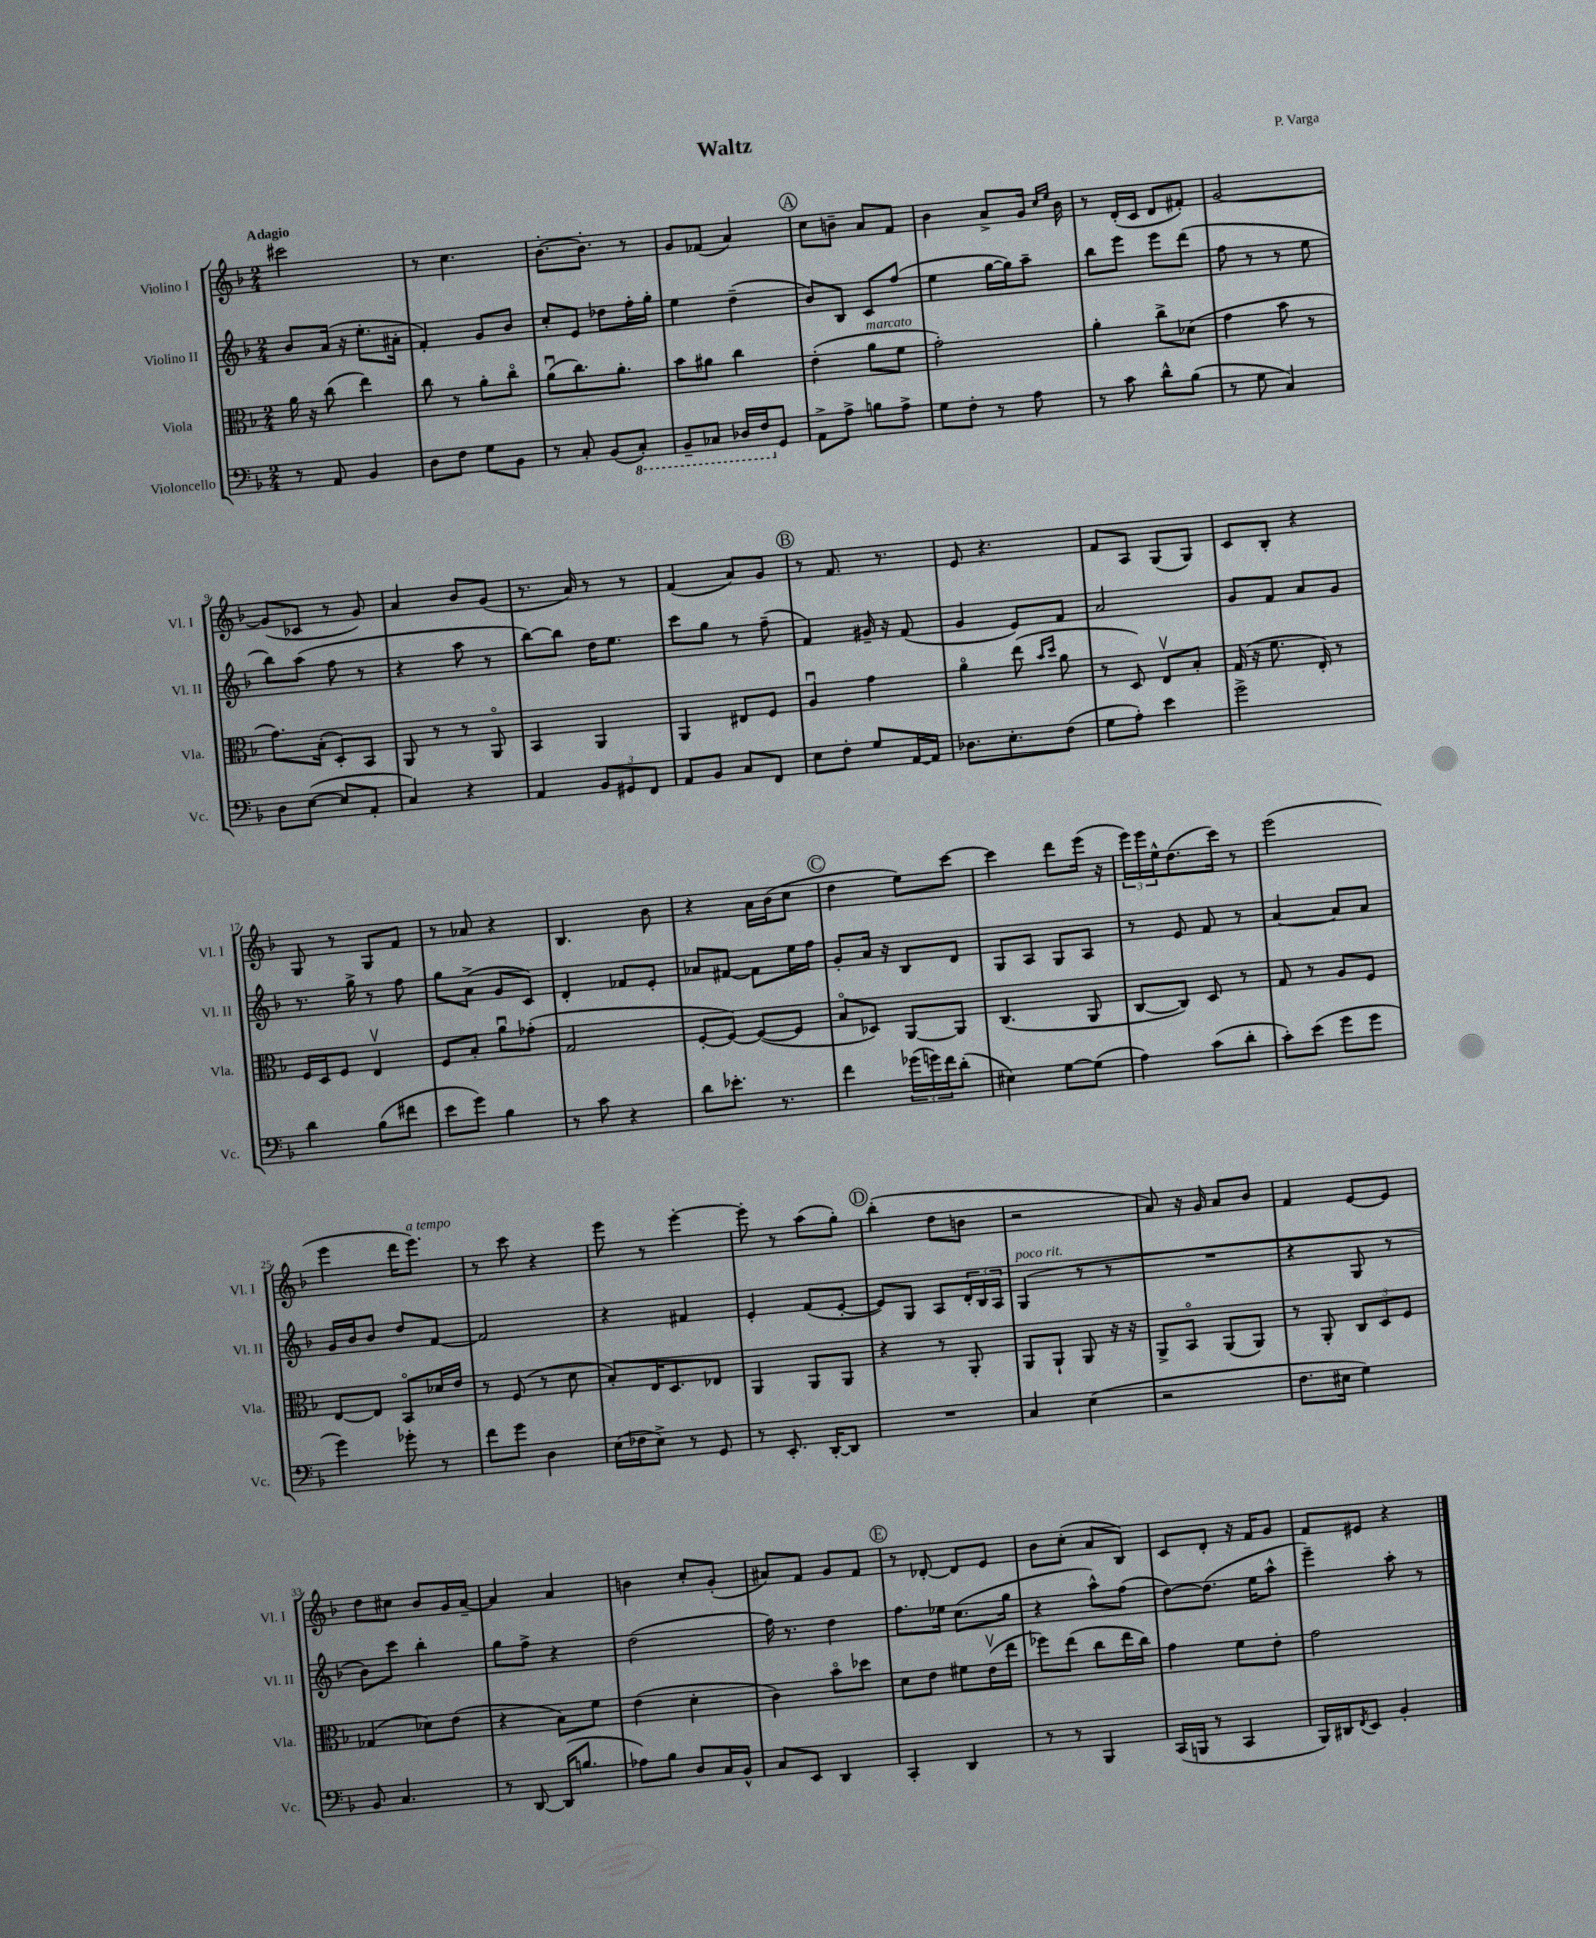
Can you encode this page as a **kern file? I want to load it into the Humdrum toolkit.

**kern	**kern	**kern	**kern
*part4	*part3	*part2	*part1
*staff4	*staff3	*staff2	*staff1
*I"Violoncello	*I"Viola	*I"Violino II	*I"Violino I
*I'Vc.	*I'Vla.	*I'Vl. II	*I'Vl. I
*clefF4	*clefC3	*clefG2	*clefG2
*k[b-]	*k[b-]	*k[b-]	*k[b-]
*M2/4	*M2/4	*M2/4	*M2/4
=1	=1	=1	=1
!	!	!	!LO:TX:a:B:t=Adagio
8r	16a\	8b-/L	2ccc#X\
.	16r	.	.
8AA/	(8cc\	(16a/Jk	.
.	.	16r	.
4BB-/	4ee\)	8.ee'\L	.
.	.	16a#X'\Jk	.
=2	=2	=2	=2
8D\L	8cc\	4f'/)	8r
8F\J	8r	.	4.cc\
8G\L	8a'\L	8g/L	.
8BB-\J	8cc\J	8b-/J	.
=3	=3	=3	=3
8r	(8au\L	8cc'/L	[8.b-'\L
8C'/	8.cc\)	8e/J	.
.	.	.	8.b-'\J]
(8BB-/L	.	8dd-X\L	.
.	8.a'\J	.	.
*8ba	*	*	*
8CC'/J)	.	16ff'\L	8r
.	.	16gg'\JJ	.
=4	=4	=4	=4
8BBB-~/L	8b-\L	4ee\	8g/L
8CC-X/J	8a#X\J	.	(8f-X/J
16DD-X/LL	4cc\	(4dd~\	4a/)
16FF/J	.	.	.
*X8ba	*	*	*
8GG/J	.	.	.
!!LO:REH:place=s1:t=A
=5	=5	=5	=5
8AA^\L	(4e'\	8b-/L)	8cc\L
8A^\J	.	8B-/J	8bn~\J
!	!LO:TX:a:i:t=marcato	!	!
8Bn\L	8a\L	8c/L	8a/L
8A^\J	8f\J	(8ff/J	8f/J
=6	=6	=6	=6
8G\L	2g'\)	4ee\	4b-\
8F'\J	.	.	.
8r	.	[16gg\LL	8a^/L
.	.	16gg\J])	.
8A\	.	8aa~\J	16g/Jk
.	.	.	16qqcc/LL
.	.	.	16qqee/JJ
.	.	.	16b-\
=7	=7	=7	=7
8r	4a'\	8bb-\L	8r
8c\	.	8eee\J	(16d'/LL
.	.	.	16c/JJ
8d^^\L	8cc^\L	8eee\L	8d/L
(8B-\J	(8d-X\J	(8ddd\J	8f#X'/J)
=8	=8	=8	=8
8r	4g\	8ff\	[2g/
8G\	.	8r	.
4C/)	8b-\	8r	.
.	8r	8ee\	.
!!LO:LB:g=z
=9	=9	=9	=9
8D\L	8.g\L)	8bb-\L)	(8g/L]
([8E\J	.	(8aa\J	8c-X/J
.	(16B-'\Jk	.	.
8E/L]	8D'/L)	8ff\	8r
8AA'/J	8BB-/J	8r	8g/)
=10	=10	=10	=10
4C/)	8AA/	4r	4a/
.	8r	.	.
4r	8r	8aa\	8b-/L
.	8AA/	8r	(8g/J
=11	=11	=11	=11
4AA/	4BB-/	[8bb-\L)	8.r
.	.	8bb-\J]	.
.	.	.	16a/)
12BB-/L	4AA/	16dd\KL	8r
.	.	8.ee\J	.
12GG#X/	.	.	.
.	.	.	8r
12FF/J	.	.	.
=12	=12	=12	=12
8AA/L	4AA/	8ccc\L	(4f/
8BB-/J	.	8gg\J	.
8C/L	8E#X/L	8r	8a/L)
8FF/J	8F/J	(8ff~\	8g/J
!!LO:REH:place=s1:t=B
=13	=13	=13	=13
8E\L	4Au/	4f/)	8r
8F'\J	.	.	8.f/
8G/L	4g\	16g#X~/	.
.	.	16r	8.r
[16AA/L	.	(8f/	.
16AA/JJ]	.	.	.
=14	=14	=14	=14
8.D-X\L	4a\	4g/	8e/
.	.	.	4.r
8.E'\	.	.	.
.	(8ee\	8e/L)	.
.	16qqb-/LL	.	.
.	16qqdd/JJ	.	.
(8F\J	8a\	8f/J	.
=15	=15	=15	=15
8G\L	8r	2a/	8f/L
8A'\J)	8D/)	.	8A/J
4e\	8Ev/L	.	(8G/L
.	8B-'/J	.	8G/J)
=16	=16	=16	=16
2g^\	(16G/	8g/L	8c/L
.	16r	.	.
.	8.f\	8f/J	8B-'/J
.	.	8a/L	4r
.	16E'/)	.	.
.	8r	8g/J	.
!!LO:LB:g=z
=17	=17	=17	=17
4d\	16F/LL	8.r	8G/
.	16D/J	.	.
.	8F/J	.	8r
.	.	16gg^\	.
(8B-\L	4Ev/	8r	8G/L
8f#X\J	.	8ff\	8f/J
=18	=18	=18	=18
8e\L	8F/L	8gg\L	8r
8g\J)	8B-'/J	(8a^\J	8a-X/
4B-\	8au\L	8g/L	4r
.	(8g-X'\J	8c/J)	.
=19	=19	=19	=19
8r	2G/	4d'/	4.B-/
8c\	.	.	.
4r	.	8f-X/L	.
.	.	8e'/J	8b-\
=20	=20	=20	=20
8d\L	[8F'/L	8a-X/L	4r
8.e-X'\J	8F/J_)	[8f#X/J	.
.	(8F/L_	8f#\L]	16a\LL
8.r	.	.	(16b-\J
.	8F/J]	16ee\L	8cc\J
.	.	16ff\JJ	.
!!LO:REH:place=s1:t=C
=21	=21	=21	=21
4f\	8B-/L	8g'/L	4dd\
.	8D-X/J)	16a/Jk	.
.	.	16r	.
(24g-X\LL	[8AA/L	8B-/L	8ee\L)
24gn\)	.	.	.
24f\J	.	.	.
(8d'\J	8AA/J]	8d/J	[8ccc\J
=22	=22	=22	=22
4E#X\)	(4.C/	8G/L	4ccc\]
.	.	8A/J	.
[8G\L	.	8G/L	8ddd\L
(8G\J]	8AA/	8A/J	(16eee\Jk
.	.	.	16r
=23	=23	=23	=23
4A\)	[8C/L	8r	24eee\LL)
.	.	.	24eee\
.	.	.	24ee^^\J
.	8C/J])	8e/	(8.dd\
(8c\L	8D/	8f/	.
.	.	.	16ccc\Jk)
8d'\J	8r	8r	8r
=24	=24	=24	=24
8c'\L)	8G/	[4a/	(2eee\
(8e\J	8r	.	.
8g\L	8A/L	8a/L]	.
8g\J	8F/J	8a/J	.
!!LO:LB:g=z
=25	=25	=25	=25
4g\)	[8E/L	16g/LL	4eee\
.	.	16b-/J	.
.	8E/J]	8b-/J	.
8g-X'\	8BB-/L	8dd/L	16ddd\KL
!	!	!	!LO:TX:a:i:t=a tempo
.	.	.	8.eee\J)
8r	16d-X/L	[8f/J	.
.	16e/JJ	.	.
=26	=26	=26	=26
8f\L	8r	2f/]	8r
8g\J	(8F/	.	8ccc\
4D\	8r	.	4r
.	8d\	.	.
=27	=27	=27	=27
(16E\LL	8B-'/L)	4r	8eee\
16F-X\J	.	.	.
8E^\J)	16E/K	.	8r
.	8.D/	.	.
8r	.	4f#X/	[4eee'\
8GG/	8E-X/J	.	.
=28	=28	=28	=28
8r	4AA/	4e'/	8eee'\]
8.EE'/	.	.	8r
.	8AA/L	(8f/L	(8aa\L
[16DD'/KL	.	.	.
8DD/J]	8AA/J	[8e'/J	8gg'\J)
!!LO:REH:place=s1:t=D
=29	=29	=29	=29
2r	4r	8e/L])	(4bb-'\
.	.	8G/J	.
.	8r	8A/L	8dd\L
.	8AA'/	24d'/L	8bn\J
.	.	24B-/	.
.	.	24A/JJ	.
=30	=30	=30	=30
!	!	!LO:TX:a:i:t=poco rit.	!
4C/	8AA/L	(4G/	2r
.	8AA`/J	.	.
(4E\	8AA/	8r	.
.	16r	8r	.
.	16r	.	.
=31	=31	=31	=31
2r	8AA^/L	2r	8a/)
.	8BB-/J	.	16r
.	.	.	16g/
.	(8AA/L	.	8a/L
.	8AA/J)	.	8b-/J
=32	=32	=32	=32
8.F\L	8r	4r	4f/
.	8AA'/	.	.
16E#X\Jk	.	.	.
4G\)	12C/L	8G/	[8e/L
.	12D/	.	.
.	.	8r	8e/J]
.	12F/J	.	.
!!LO:LB:g=z
=33	=33	=33	=33
8BB-/	(4G-X/	8b-\L)	8dd\L
4.C/	.	8ccc\J	8cc#X\J
.	8d-X\L)	4bb-'\	8b-/L
.	(8e\J	.	16g/L
.	.	.	[16a~/JJ
=34	=34	=34	=34
8r	4r	8gg\L	4a/]
[8DD/	.	8ff^\J	.
(16DD/KL]	8B-\L)	4r	4a/
8.Bn/J	.	.	.
.	8f\J	.	.
=35	=35	=35	=35
8A-X\L)	(4e\	(2dd\	4bn\
8B-\J	.	.	.
8D/L	4d'\	.	8cc'/L
16C/L	.	.	(8g'/J
16BB-^^/JJ	.	.	.
=36	=36	=36	=36
8C/L	4c\)	16ff\)	8a#X/L)
.	.	8.r	.
8EE/J	.	.	8f/J
4DD/	8b-\L	4dd\	8g/L
.	8dd-X\J	.	8f/J
!!LO:REH:place=s1:t=E
=37	=37	=37	=37
4CC'/	8d\L	8.ff\L	8r
.	8e\J	.	[8d-X'/
.	.	16ee-X\Jk	.
4DD/	8f#X\L	(8.cc\L	8d-/L]
.	(16ev\L	.	8e/J
.	16ee\JJ	16gg\Jk	.
=38	=38	=38	=38
8r	8ff-X\L)	4r	8b-\L
8r	(8ee\J	.	(8cc'\J
4BBB-/	8cc\L	8aa^^\L)	8a/L
.	16ee\L	(8ff\J	8B-/J)
.	16cc\JJ)	.	.
=39	=39	=39	=39
(16CC/LL	4g\	[8dd\L)	8c/L
16BBBn/JJ	.	.	.
8r	.	(8.dd\J]	8d'/J
4CC/	8f\L	.	16r
.	.	16ee\KL	16f/KL
.	8e'\J	8aa^^\J	8g/J
=40	=40	=40	=40
16BBB-/LL)	2g\	4eee~\)	8f/L
16DD#X/J	.	.	.
8qFF/	.	.	.
8EE/J	.	.	8e#X/J
4BB-'/	.	8aa'\	4r
.	.	8r	.
==	==	==	==
*-	*-	*-	*-
